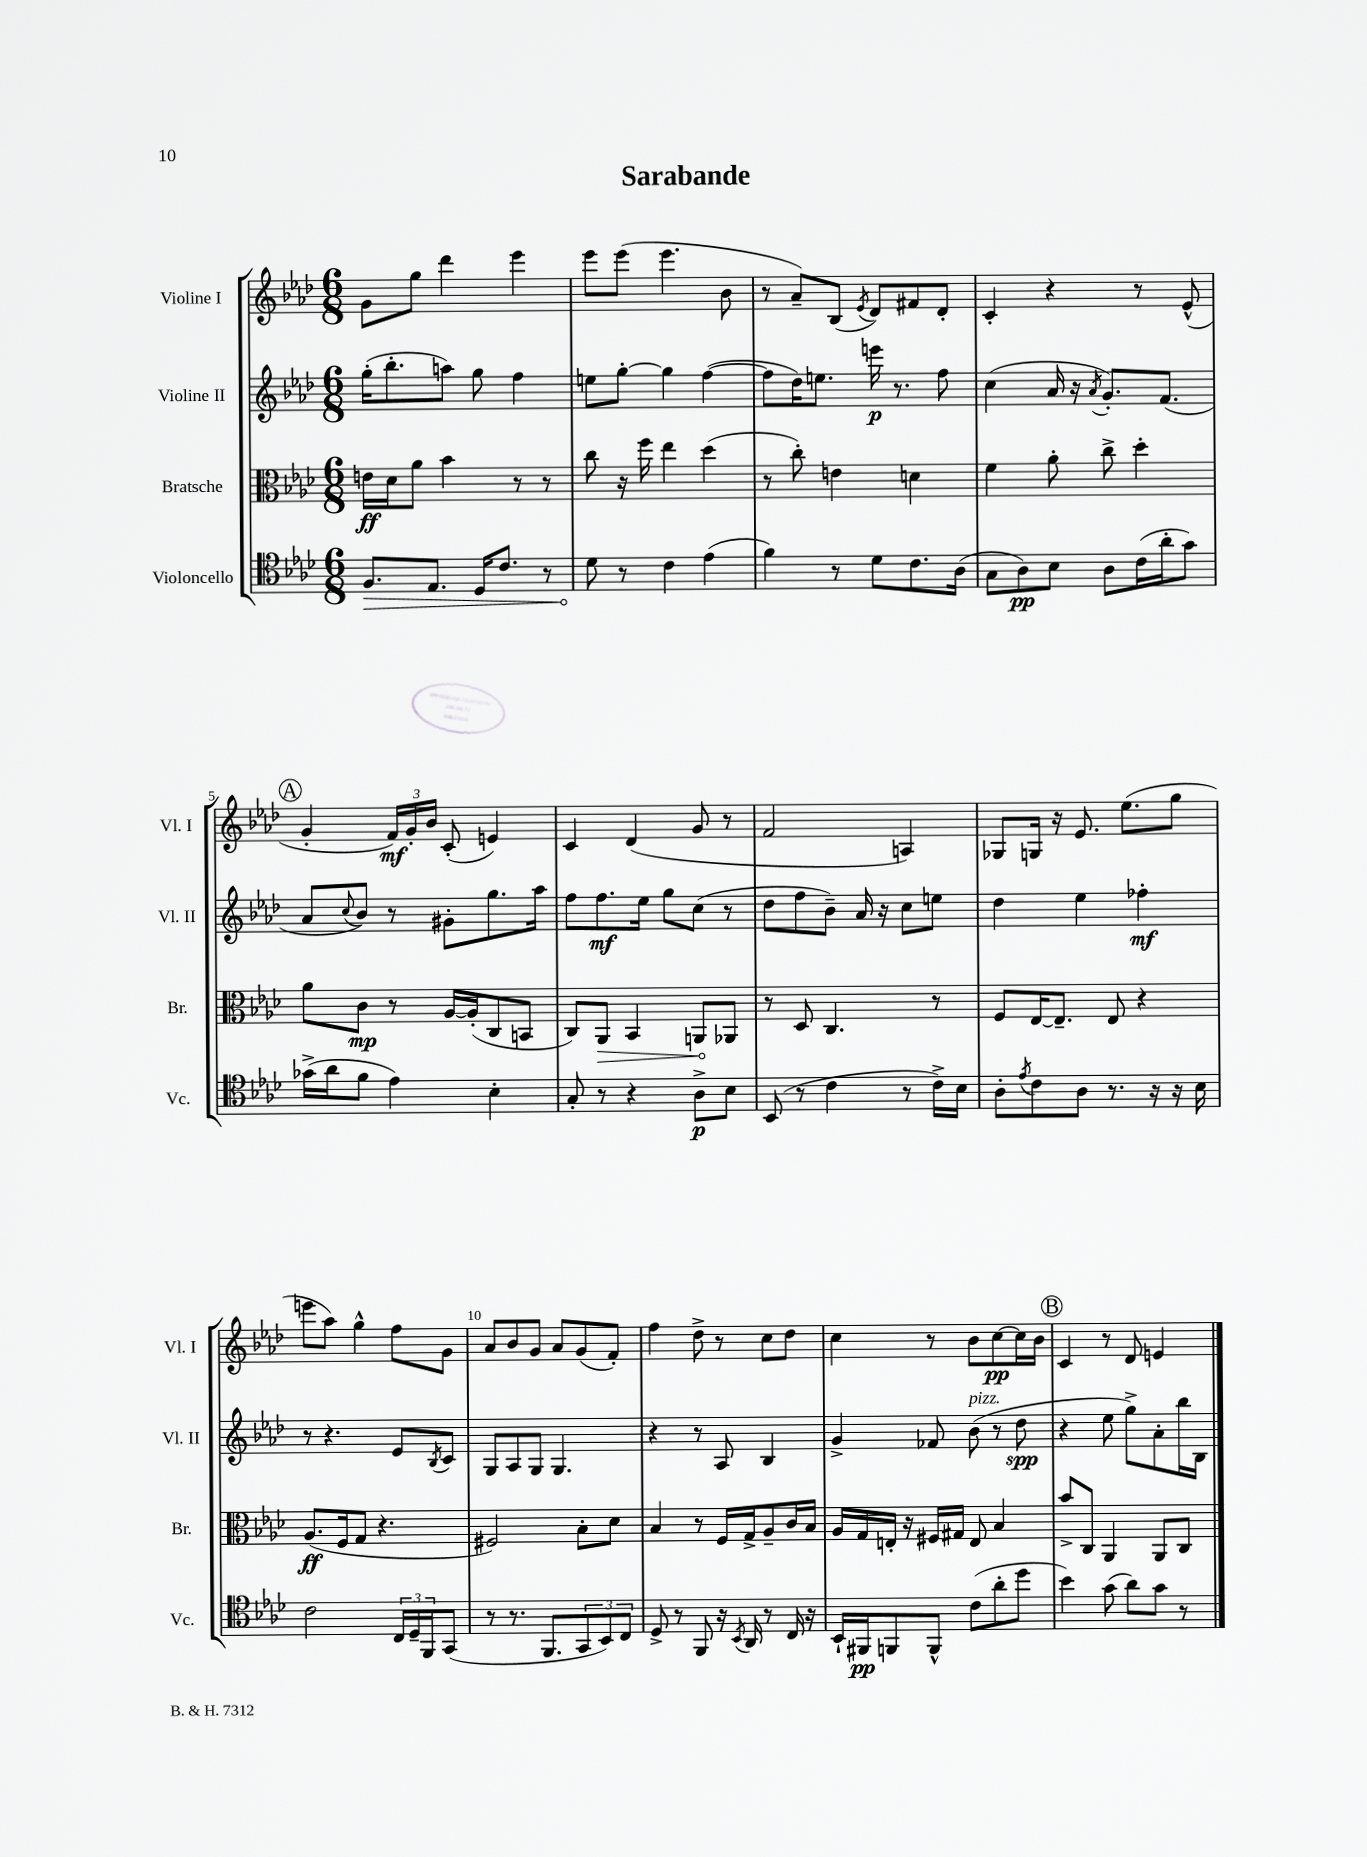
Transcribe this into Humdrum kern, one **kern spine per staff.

**kern	**kern	**kern	**kern
*staff4	*staff3	*staff2	*staff1
*clefC4	*clefC3	*clefG2	*clefG2
*k[b-e-a-d-]	*k[b-e-a-d-]	*k[b-e-a-d-]	*k[b-e-a-d-]
*M6/8	*M6/8	*M6/8	*M6/8
8.F/L	16e\LL	(16gg'\LK	8g\L
.	16d-\J	8.bb-'\	.
.	8a-\J	.	8gg\J
8.E-/J	.	.	.
.	4b-\	8aa\J)	4ddd-\
16D-/LK	.	8gg\	.
8.c/J	.	.	.
.	8r	4ff\	4eee-\
8r	8r	.	.
=	=	=	=
8d-\	8cc\	8ee\L	8eee-\L
8r	16r	[8gg'\J	(8eee-\J
.	16ff\	.	.
4c\	4ee-\	4gg\]	4.eee-\
(4e-\	(4dd-\	([4ff\	.
.	.	.	8b-\
=	=	=	=
4f\)	8r	8ff\]L	8r
.	8cc'\)	16dd-\K)	8a-~/L)
.	.	8.ee\J	.
8r	4e\	.	(8B-/J
.	.	.	8qe-/
8d-\L	.	16eee\	8d-/L)
.	.	8.r	.
8.c\	4d\	.	8f#/
.	.	8ff\	8d-'/J
(16A-\Jk	.	.	.
=	=	=	=
8G\L	4f\	(4cc\	4c'/
8A-\)	.	.	.
8B-\J	8a-'\	16a-/	4r
.	.	16r	.
.	.	8qa-/	.
8A-\L	8cc^\	8.g'/L)	.
(16c\L	4dd-'\	.	8r
16a-'\J	.	(8.f/J	.
8g\J)	.	.	(8e-^^/
=	=	=	=
(16g-^\LL	8a-\L	8a-/L	4g'/
16a-\J	.	.	.
.	.	8qqcc/	.
8f\J	8c\J	8b-/J)	.
4e-\)	8r	8r	24f/LL)
.	.	.	24g'/
.	.	.	24b-/JJ
.	[16A-/LL	8g#'\L	(8c'/
.	(16A-'/]J	.	.
4B-'\	8C/	8.gg\	4e/)
.	8BB/J	.	.
.	.	16aa-\Jk	.
=	=	=	=
8G'/	8C/L)	8ff\L	4c/
8r	8AA-/J	8.ff\	.
4r	4BB-/	.	(4d-/
.	.	16ee-\Jk	.
.	.	8gg\L	.
8A-^\L	8AA/L	(8cc\J	8g/
8B-\J	8AA-/J	8r	8r
=	=	=	=
(8BB-/	8r	8dd-\L	2f/
8r	8D-/	8ff\	.
4c\	4.C/	8b-~\J)	.
.	.	16a-/	.
.	.	16r	.
8r	.	8cc\L	4A/)
16c^\LL)	8r	8ee\J	.
16B-\JJ	.	.	.
=	=	=	=
8A-'\L	8F/L	4dd-\	8G-/L
8qe-/	.	.	.
8c\	[16E-/K	.	16G/Jk
.	8.E-~/]J	.	16r
8A-\J	.	4ee-\	8.e-/
8.r	8E-/	.	.
.	.	.	(8.ee-\L
.	4r	4ff-'\	.
16r	.	.	.
16r	.	.	8gg\J
16B-\	.	.	.
=	=	=	=
2c\	(8.A-/L	8r	8eee\L
.	.	4.r	8aa-\J)
.	16F/k	.	.
.	8G/J	.	4gg^^\
.	4.r	.	.
24C/LL	.	8e-/L	8ff\L
24D-~/	.	.	.
24FF/J	.	.	.
.	.	8qB-/	.
(8GG/J	.	8c/J	8g\J
=	=	=	=
8r	2F#/)	8G/L	8a-/L
8.r	.	8A-/	8b-/
.	.	8G/J	8g/J
8.FF/L	.	.	.
.	.	4.G/	8a-/L
12GG/	8B-'\L	.	(8g/
12BB-/)	.	.	.
.	8d-\J	.	8f'/J)
12C/J	.	.	.
=	=	=	=
8D-^/	4B-/	4r	4ff\
8r	.	.	.
8FF/	8r	8r	8dd-^\
16r	16F/LL	8A-/	8r
8qBB-/	.	.	.
16AA-/	16G^/J	.	.
8r	8A-~/	4B-/	8cc\L
16C/	16c/L	.	8dd-\J
16r	16B-/JJ	.	.
=	=	=	=
16BB-`/LL	16A-/LL	4g^/	4cc\
16FF#/J	16G/	.	.
8FF/	16E'/JJ	.	.
.	16r	.	.
8FF^^/J	16F#/LL	8f-/	8r
.	16G#/JJ	.	.
(8c\L	8E/	(8b-\	8b-\L
8a-'\	4B-/	8r	[8cc\
8dd-\J	.	8dd-\	16cc\]L
.	.	.	16b-\JJ
=	=	=	=
4b-\)	8b-^/L	4r	4c/
.	8C/J	.	.
(8g\	4AA-/	8ee-\	8r
8a-\L)	.	8gg^\L)	8d-/
8g\J	8AA-/L	8a-'\	4e/
8r	8C/J	16bb-\L	.
.	.	16B-\JJ	.
==	==	==	==
*-	*-	*-	*-
